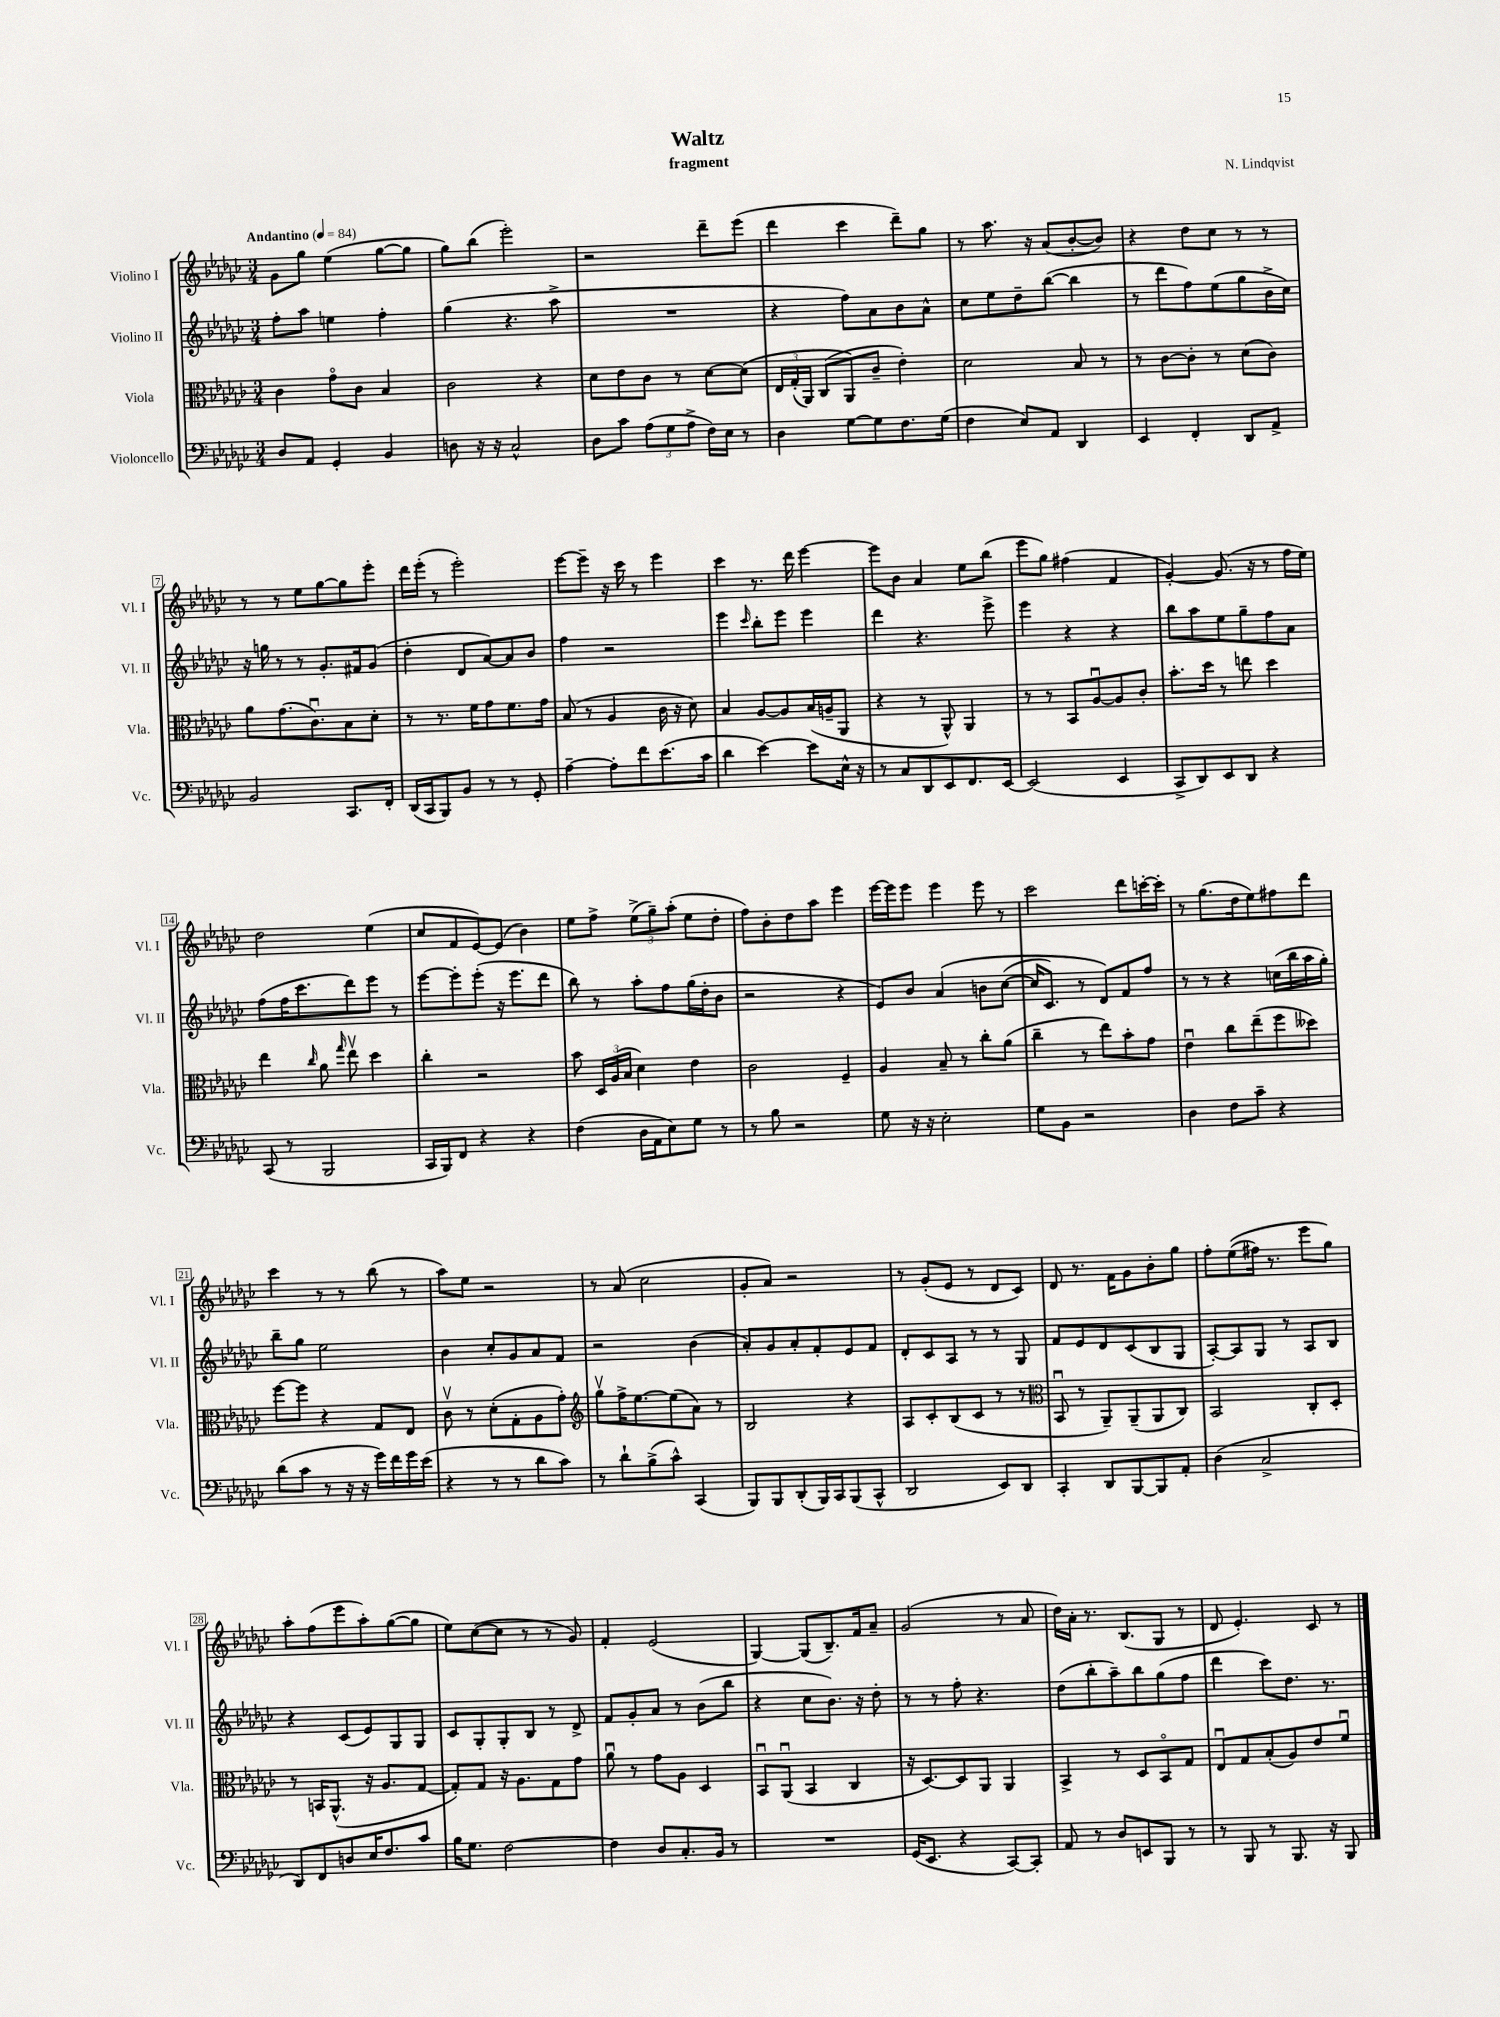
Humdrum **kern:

**kern	**kern	**kern	**kern
*part4	*part3	*part2	*part1
*staff4	*staff3	*staff2	*staff1
*I"Violoncello	*I"Viola	*I"Violino II	*I"Violino I
*I'Vc.	*I'Vla.	*I'Vl. II	*I'Vl. I
*clefF4	*clefC3	*clefG2	*clefG2
*k[b-e-a-d-g-c-]	*k[b-e-a-d-g-c-]	*k[b-e-a-d-g-c-]	*k[b-e-a-d-g-c-]
*M3/4	*M3/4	*M3/4	*M3/4
*MM84	*MM84	*MM84	*MM84
=1	=1	=1	=1
!	!	!	!LO:TX:a:B:t=Andantino
8D-/L	4c-\	8ff'\L	8g-\L
8AA-/J	.	8aa-\J	8gg-\J
4GG-'/	8g-\L	4een\	(4ee-\
.	8c-\J	.	.
4BB-/	4B-/	4ff'\	[8gg-\L
.	.	.	8gg-\J]
=2	=2	=2	=2
8Dn\	2c-\	(4gg-\	8gg-\L)
16r	.	.	(8bb-\J
16r	.	.	.
2C-^^/	.	4.r	2eee-'\)
.	4r	.	.
.	.	8aa-^\	.
=3	=3	=3	=3
8D-\L	8d-\L	2.r	2r
8c-\J	8e-\	.	.
(12A-\L	8c-\J	.	.
12G-\	.	.	.
.	8r	.	.
12A-^\J	.	.	.
16F\LL)	[8d-\L	.	8ddd-~\L
16E-\JJ	.	.	.
8r	(8d-\J]	.	(8eee-\J
=4	=4	=4	=4
4D-\	24E-/LL	4r	4ddd-\
.	(24G-'/	.	.
.	24AA-/JJ)	.	.
.	(8C-/L	.	.
[8G-\L	8AA-/)	8ff\L)	4ccc-\
8G-\]	8c-~/J	8a-\	.
8.F\	4e-'\)	8b-\	8ddd-~\L)
.	.	8a-^^\J	8gg-\J
(16G-\Jk	.	.	.
=5	=5	=5	=5
4F\	2d-\	8cc-\L	8r
.	.	8ee-\	8.aa-\
8E-/L)	.	8dd-~\	.
.	.	.	16r
8AA-/J	.	([8bb-\J	(8a-/L
4DD-/	8B-/	4bb-\]	[8b-'/
.	8r	.	8b-/J])
=6	=6	=6	=6
4EE-/	8r	8r	4r
.	[8c-\L	8ddd-\L	.
4FF'/	8c-'\J]	8ff\)	8dd-\L
.	8r	(8ee-\	8cc-\J
8DD-/L	(8d-\L	8gg-\	8r
8AA-^/J	8c-\J)	16b-^\L	8r
.	.	16cc-\JJ)	.
!!LO:LB:g=z
=7	=7	=7	=7
2BB-/	8a-\L	16r	8r
.	.	16ggn\	.
.	(8.g-\	8r	8r
.	.	8r	8ee-\L
.	8.c-u\)	.	.
.	.	8.g-'/L	[8gg-\
8.CC-/L	8B-\	.	8gg-\]
.	.	16f#X/k	.
.	8d-'\J	(8g-/J	8eee-'\J
16FF'/Jk	.	.	.
=8	=8	=8	=8
(16DD-/LL	8r	4dd-'\	16ddd-\LL
16CC-/J	.	.	(16eee-'\JJ
8BBB-/)	8.r	.	8r
8BB-/J	.	8d-/L	2eee-'\)
.	16f\KL	.	.
8r	8g-\	[8a-/)	.
8r	8.f\	8a-/]	.
8GG-'/	.	8b-/J	.
.	16g-\Jk	.	.
=9	=9	=9	=9
[4A-~\	(8B-/	4ff\	[8eee-\L
.	8r	.	8eee-~\J]
8A-'\L]	4A-/	2r	16r
.	.	.	16ccc-\
8f\	.	.	8r
(8.e-\	16c-\	.	4eee-\
.	16r	.	.
.	8d-\)	.	.
16c-\Jk	.	.	.
=10	=10	=10	=10
4d-\	4B-/	4eee-\	4ccc-\
.	.	16qqccc-/	.
[4e-\)	[8A-/L	8bb-'\L	8.r
.	8A-/]	8eee-\J	.
.	.	.	16ddd-\
8e-\L]	(16B-/L	4eee-\	[4eee-\
.	16An~/J	.	.
16E-^^\Jk	8AA-/J	.	.
16r	.	.	.
=11	=11	=11	=11
8r	4r	4ddd-\	8eee-\L]
8C-/L	.	.	8b-\J
8DD-/	8r	4.r	4a-/
8EE-/	8AA-^^/)	.	.
8.FF/	4AA-/	.	8ee-\L
.	.	8eee-^\	(8bb-\J
[16EE-/Jk	.	.	.
=12	=12	=12	=12
(2EE-/]	8r	4eee-\	8eee-\L
.	8r	.	8gg-\J)
.	8BB-/L	4r	(4ff#X\
.	[8A-u/	.	.
4EE-/	8A-/]	4r	4f/
.	8c-'/J	.	.
=13	=13	=13	=13
8CC-^/L	8.b-'\L	8bb-\L	[4g-'/)
8DD-/)	.	8aa-\	.
.	16dd-\Jk	.	.
8EE-/	8r	8ee-\	(8.g-/]
8DD-/J	8een\	8gg-~\	.
.	.	.	16r
4r	4dd-\	8ff\	8r
.	.	8a-\J	16ff\LL
.	.	.	16ee-\JJ)
!!LO:LB:g=z
=14	=14	=14	=14
(8CC-/	4ee-\	(8ff\L	2dd-\
8r	.	16ff\K	.
.	.	8.ccc-\	.
.	16qqcc-/	.	.
2BBB-/	8a-\	.	.
.	16qqgg-/	.	.
.	8ee-v\	8ddd-\)	.
.	4dd-\	8eee-\J	(4ee-\
.	.	8r	.
=15	=15	=15	=15
16CC-/LL	4cc-'\	[8eee-\L	8cc-/L
16BBB-/J)	.	.	.
8FF/J	.	8eee-'\]	8f/
4r	2r	(8eee-'\J	[8e-/)
.	.	16r	(8e-/J]
.	.	8.eee-\L	.
4r	.	.	4b-\)
.	.	8ddd-\J	.
=16	=16	=16	=16
(4F\	8b-\	8bb-\)	8ee-\L
.	24D-/LL	8r	8ff^\J
.	(24A-/	.	.
.	24B-/JJ	.	.
16D-\LL	4d-\)	8aa-'\L	(12ee-^\L
16AA-\J	.	.	.
.	.	.	12gg-~\)
8E-\)	.	8ff\	.
.	.	.	(12aa-'\J
8G-\J	4e-\	(16gg-\L	8ee-\L
.	.	16dd-'\J	.
8r	.	8b-\J	8dd-'\J
=17	=17	=17	=17
8r	2c-\	2r	8ff\L)
8B-\	.	.	8b-'\
2r	.	.	8dd-\
.	.	.	8aa-\J
.	4F~/	4r	4eee-\
=18	=18	=18	=18
8G-\	4A-/	8e-/L)	[16eee-\LL
.	.	.	16eee-\J]
16r	.	8b-/J	8eee-\J
16r	.	.	.
2E-'\	8B-~/	(4a-/	4eee-\
.	8r	.	.
.	8cc-'\L	8bn\L	8eee-\
.	(8a-\J	([8cc-\J	8r
=19	=19	=19	=19
8G-\L	4cc-~\	16cc-/KL]	2ccc-\
.	.	8.c-/J)	.
8BB-\J	.	.	.
2r	8r	8r	.
.	8ee-\L)	8d-/L)	.
.	8b-'\	8f/	8ddd-\L
.	8g-\J	8ff/J	[16cccn'\L
.	.	.	16ccc'\JJ]
=20	=20	=20	=20
4D-\	4e-u\	8r	8r
.	.	8r	(8.gg-\L
8F\L	8cc-\L	4r	.
.	.	.	16dd-\k
8c-~\J	(8ee-~\	.	8ee-\)
4r	8ff\	(16ccn\LL	8ff#X\
.	.	16bb-\	.
.	8dd--X\J)	16aa-\	8ddd-\J
.	.	16gg-'\JJ)	.
!!LO:LB:g=z
=21	=21	=21	=21
(8d-\L	[8ff\L	8bb-~\L	4ccc-\
8c-\J	8ff\J]	8gg-\J	.
8r	4r	2ee-\	8r
16r	.	.	8r
16r	.	.	.
16g-\LL)	8G-/L	.	(8bb-\
16f\	.	.	.
16g-\	8E-/J	.	8r
(16e-\JJ	.	.	.
=22	=22	=22	=22
4r	8c-v\	4b-\	8aa-\L)
.	8r	.	8ee-\J
8r	(8d-'\L	8cc-'/L	2r
8r	8G-'\	8g-/	.
8d-\L	8A-\	8a-/	.
8c-\J)	8g-'\J)	8f/J	.
=23	=23	=23	=23
*	*clefG2	*	*
8r	8gg-v\L	2r	8r
8d-`\L	16ff^\K	.	(8a-/
.	[8.ee-\	.	.
(8B-^\	.	.	2cc-\
8c-^^\J)	(8ee-\]	.	.
(4CC-/	8a-\J)	(4b-\	.
.	8r	.	.
=24	=24	=24	=24
8BBB-/L)	2B-/	8a-'/L)	8g-'/L
8BBB-/	.	8g-/	8a-/J)
(8DD-'/	.	8a-'/	2r
16BBB-/L)	.	8f'/	.
16CC-/J	.	.	.
(8BBB-/	4r	8e-/	.
8CC-^^/J	.	8f/J	.
=25	=25	=25	=25
2DD-/	8A-/L	8d-'/L	8r
.	8c-'/	8c-/	(8g-'/L
.	(8B-/	8A-/J	8e-/J
.	8c-/J	8r	8r
8EE-/L)	8r	8r	8d-/L
8DD-/J	8r	8G-/	8c-/J)
=26	=26	=26	=26
*	*clefC3	*	*
4CC-'/	8BB-u/	8f/L	8d-/
.	8r	8e-/	8.r
8DD-/L	8AA-~/L)	8d-/	.
.	.	.	16f\KL
[8BBB-/	(8AA-~/	(8c-/	8g-\
8BBB-/]	8AA-/	8B-/	8b-'\
8AA-'/J	8C-/J)	8G-/J	8gg-\J
=27	=27	=27	=27
(4D-\	2BB-/	[8A-'/L)	8ff'\L
.	.	8A-/]	((8ee-\
2C-^/	.	8G-/J	16ff#X\Jk)
.	.	.	8.r
.	.	8r	.
.	8C-'/L	8A-/L	8eee-\L
.	8D-'/J	8B-/J	8gg-\J)
!!LO:LB:g=z
=28	=28	=28	=28
8DD-/L)	8r	4r	8aa-'\L
8FF/	16BBn/KL	.	(8ff\
.	(8.AA-^^/J	.	.
8Dn/	.	(8c-/L	8eee-\
16E-/K	16r	8e-/)	8aa-'\)
8.F/	8.A-/L	.	.
.	.	8G-/	([8gg-\
8c-/J	[8G-/J	8G-/J	8gg-\J]
=29	=29	=29	=29
16B-\KL	8G-'/L])	8c-/L	8ee-\L)
8.G-\J	.	.	.
.	8G-/J	8G-'/	([8cc-\
[2F\	16r	8G-'/	8cc-\J]
.	8.A-\L	.	.
.	.	8B-/J	8r
.	8G-\	8r	8r
.	8g-\J	8d-^/	8g-/)
=30	=30	=30	=30
4F\]	8a-u\	8f/L	4f'/
.	8r	8g-'/	.
8D-/L	8g-\L	8a-/J	(2e-/
8.C-'/	8A-\J	8r	.
.	4D-/	(8b-\L	.
16BB-/Jk	.	.	.
8r	.	8bb-\J	.
=31	=31	=31	=31
2.r	8BB-u/L	4r	[4G-/)
.	(8AA-u/J	.	.
.	4BB-/	8cc-\L	(8G-/L]
.	.	8.b-\J)	8.B-~/)
.	4C-/	.	.
.	.	16r	16f/k
.	.	8dd-'\	8a-~/J
=32	=32	=32	=32
(16GG-/KL	16r	8r	(2g-/
8.EE-/J	[8.D-/L)	.	.
.	.	8r	.
4r	8D-/]	8ff'\	.
.	8AA-/J	4.r	.
[8CC-/L)	4AA-/	.	8r
8CC-'/J]	.	.	8a-/
=33	=33	=33	=33
8AA-/	4BB-^/	(8dd-\L	16dd-\LL)
.	.	.	16a-'\JJ
8r	.	8bb-'\	8.r
8D-/L	8r	8aa-~\)	.
.	.	.	(8.B-/L
8EEn/	8D-/L	8bb-\	.
8BBB-/J	8BB-/	(8gg-\	8G-/J
8r	8G-/J	8ff\J	8r
=34	=34	=34	=34
8r	8E-u/L	4ddd-\	8d-/
8BBB-/	8G-/	.	4.e-'/)
8r	(8B-'/	8ccc-\L)	.
8.BBB-/	8A-/)	8.dd-\J	.
.	8e-/	.	8c-/
16r	.	8.r	.
8BBB-/	8fu/J	.	8r
==	==	==	==
*-	*-	*-	*-
